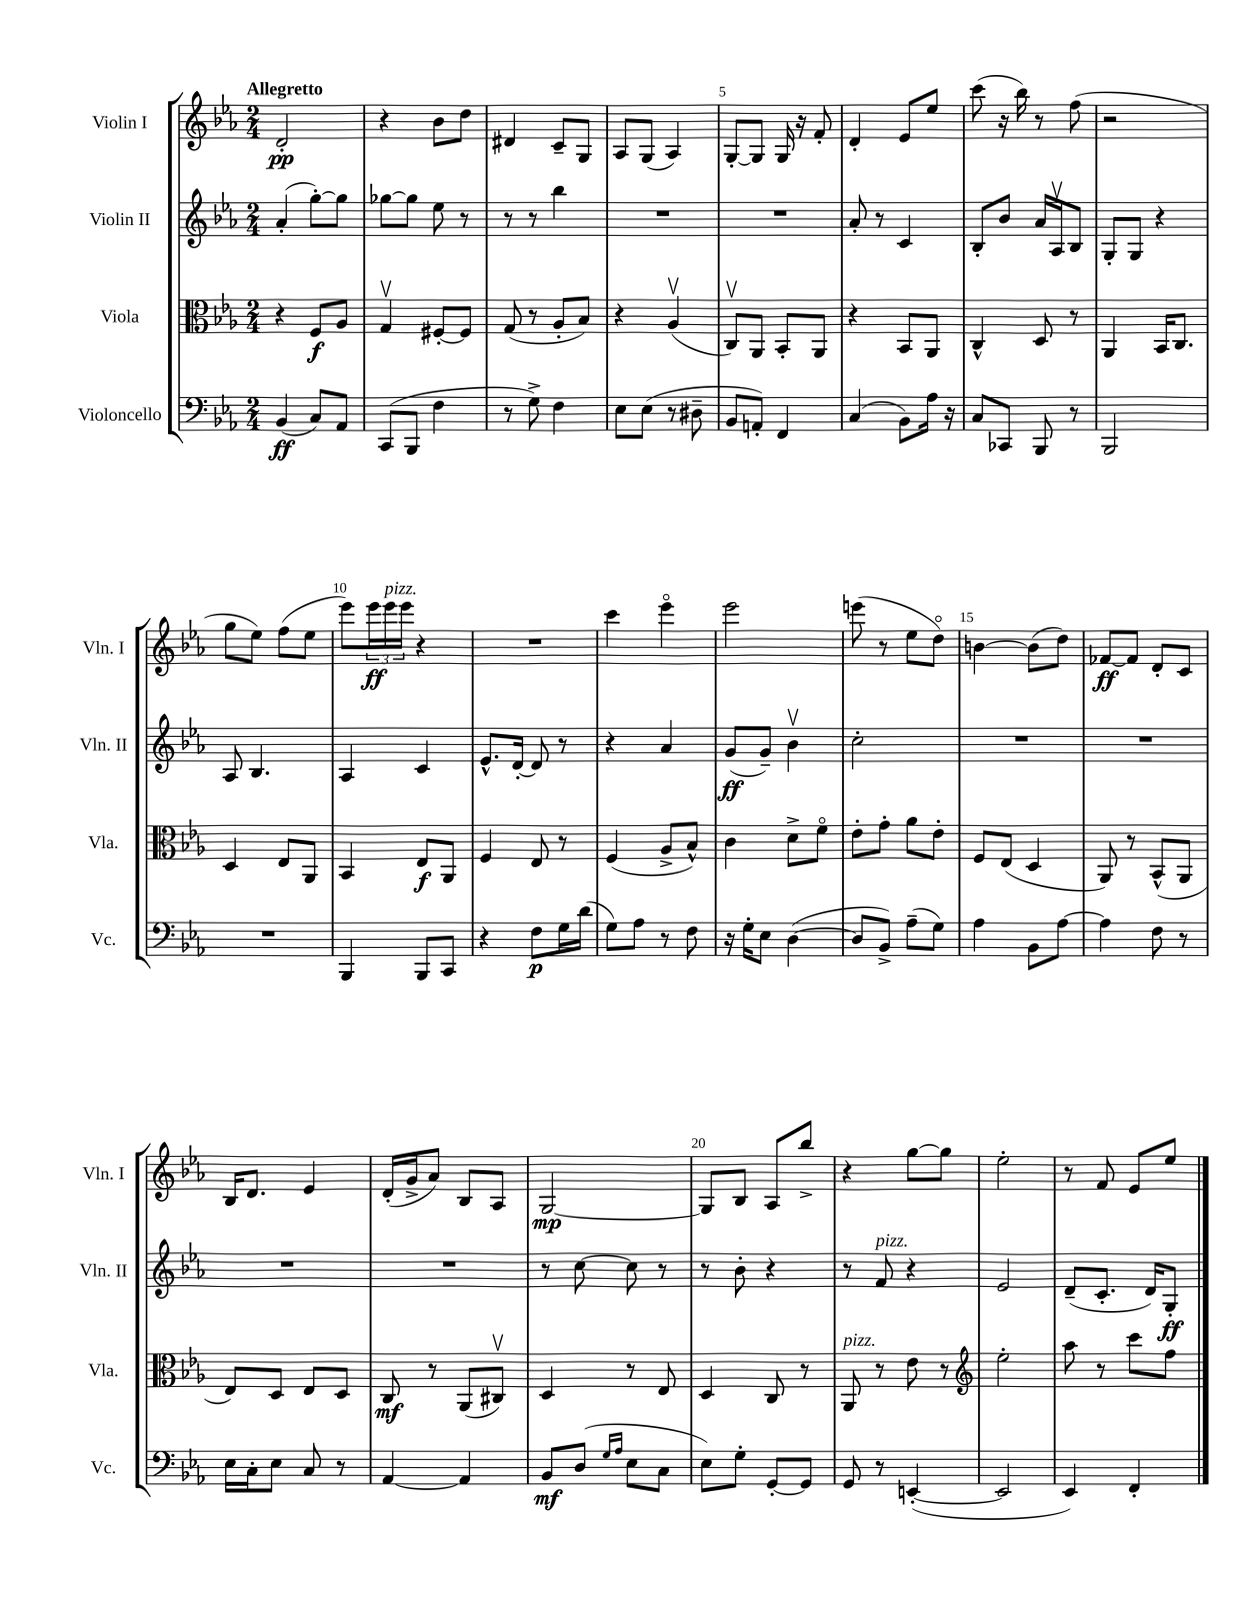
<<
\new StaffGroup <<
\new Staff = "s0" \with { instrumentName = "Violin I" shortInstrumentName = "Vln. I" } {
    \clef treble \key ees \major \numericTimeSignature \time 2/4 \tempo "Allegretto"
    d'2-.\pp |
    r4 bes'8 d''8 |
    dis'4 c'8-- g8 |
    aes8 g8( aes4) |
    g8~-. g8 g16 r16 f'8-. |
    d'4-. ees'8 ees''8 |
    c'''8( r16 bes''16) r8 f''8( |
    r2 |
    g''8 ees''8) f''8( ees''8 |
    ees'''8) \tuplet 3/2 { ees'''16\ff ees'''16^\markup { \italic "pizz." } ees'''16 } r4 |
    R2 |
    c'''4 ees'''4\flageolet |
    ees'''2 |
    e'''8( r8 ees''8 d''8\flageolet) |
    b'4~ b'8( d''8) |
    fes'8~\ff fes'8 d'8-. c'8 |
    bes16 d'8. ees'4 |
    d'16-.( g'16-> aes'8) bes8 aes8 |
    g2~\mp |
    g8 bes8 aes8 bes''8-> |
    r4 g''8~ g''8 |
    ees''2-. |
    r8 f'8 ees'8 ees''8 \bar "|." |
}
\new Staff = "s1" \with { instrumentName = "Violin II" shortInstrumentName = "Vln. II" } {
    \clef treble \key ees \major \numericTimeSignature \time 2/4
    aes'4-.( g''8~-.) g''8 |
    ges''8~ ges''8 ees''8 r8 |
    r8 r8 bes''4 |
    R2 |
    R2 |
    aes'8-. r8 c'4 |
    bes8-. bes'8 aes'16 aes16\upbow bes8 |
    g8-. g8 r4 |
    aes8 bes4. |
    aes4 c'4 |
    ees'8.-^ d'16~-. d'8 r8 |
    r4 aes'4 |
    g'8\ff( g'8--) bes'4\upbow |
    c''2-. |
    R2 |
    R2 |
    R2 |
    R2 |
    r8 c''8~ c''8 r8 |
    r8 bes'8-. r4 |
    r8 f'8^\markup { \italic "pizz." } r4 |
    ees'2 |
    d'8--( c'8.-. d'16) g8-.\ff \bar "|." |
}
\new Staff = "s2" \with { instrumentName = "Viola" shortInstrumentName = "Vla." } {
    \clef alto \key ees \major \numericTimeSignature \time 2/4
    r4 f8\f aes8 |
    g4\upbow fis8~-. fis8 |
    g8( r8 aes8-. bes8) |
    r4 aes4\upbow( |
    c8\upbow) aes,8 bes,8-. aes,8 |
    r4 bes,8 aes,8 |
    c4-^ d8 r8 |
    aes,4 bes,16 c8. |
    d4 ees8 aes,8 |
    bes,4 ees8\f aes,8 |
    f4 ees8 r8 |
    f4( aes8-> bes8-^) |
    c'4 d'8-> f'8\flageolet |
    ees'8-. g'8-. aes'8 ees'8-. |
    f8 ees8( d4 |
    aes,8) r8 bes,8-^( aes,8 |
    ees8) d8 ees8 d8 |
    c8\mf r8 aes,8( cis8\upbow) |
    d4 r8 ees8 |
    d4 c8 r8 |
    aes,8^\markup { \italic "pizz." } r8 ees'8 r8 |
    \clef treble ees''2-. |
    aes''8 r8 c'''8 f''8 \bar "|." |
}
\new Staff = "s3" \with { instrumentName = "Violoncello" shortInstrumentName = "Vc." } {
    \clef bass \key ees \major \numericTimeSignature \time 2/4
    bes,4\ff( c8) aes,8 |
    c,8( bes,,8 f4 |
    r8 g8->) f4 |
    ees8 ees8( r8 dis8-- |
    bes,8 a,8-.) f,4 |
    c4( bes,8) aes16 r16 |
    c8 ces,8 bes,,8 r8 |
    bes,,2 |
    R2 |
    bes,,4 bes,,8 c,8 |
    r4 f8\p g16 d'16( |
    g8) aes8 r8 f8 |
    r16 g16-. ees8 d4~( |
    d8 bes,8->) aes8--( g8) |
    aes4 bes,8 aes8~ |
    aes4 f8 r8 |
    ees16 c16-. ees8 c8 r8 |
    aes,4~ aes,4 |
    bes,8\mf d8( \grace { g16 aes16 } ees8 c8 |
    ees8) g8-. g,8~-. g,8 |
    g,8 r8 e,4~-.( |
    e,2 |
    ees,4) f,4-. \bar "|." |
}
>>
>>
\layout { \context { \Score \override BarNumber.break-visibility = ##(#f #t #t) barNumberVisibility = #(every-nth-bar-number-visible 5) } }
